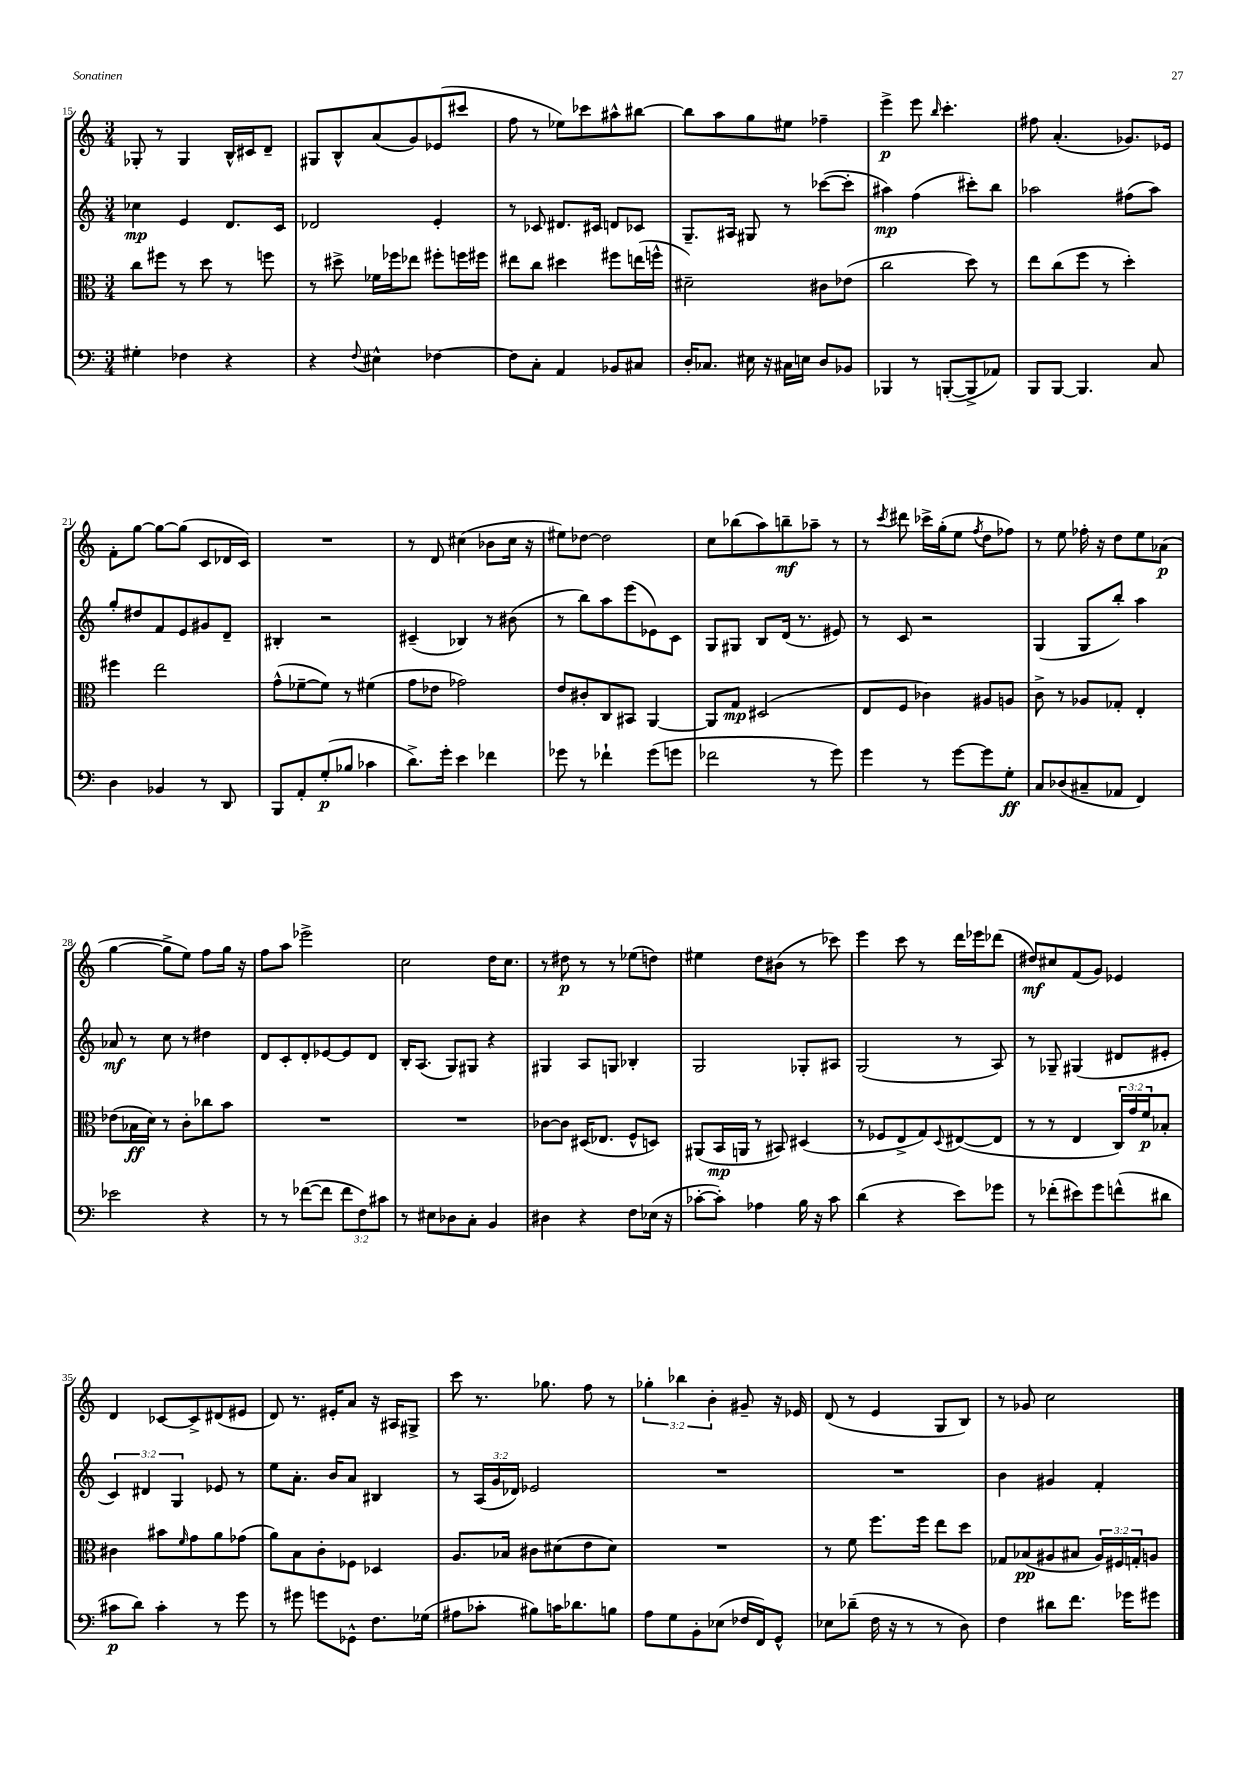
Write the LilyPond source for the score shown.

<<
\new StaffGroup <<
\new Staff = "s0" {
    \clef treble \key c \major \numericTimeSignature \time 3/4 \override Staff.TupletNumber.text = #tuplet-number::calc-fraction-text
    ges8-. r8 ges4 b16-^ cis'16 d'8-- |
    gis8 b8-^ a'8( g'8) ees'8( cis'''8 |
    f''8 r8 ees''8) ces'''8 ais''8-^ bis''8~ |
    bis''8 a''8 g''8 eis''8 fes''4-- |
    e'''4->\p e'''8 \grace { b''16 } c'''4.-. |
    fis''8 a'4.-.( ges'8.) ees'16 |
    f'8-. g''8~ g''8~ g''8( c'8 des'16 c'16) |
    R2. |
    r8 d'8 cis''4( bes'8 cis''16 r16 |
    eis''8) des''8~ des''2 |
    c''8 bes''8( a''8) b''8--\mf aes''8-- r8 |
    r8 \acciaccatura { c'''8 } dis'''8 ces'''16-> g''16-.( e''8 \acciaccatura { f''8 } d''8 fes''8) |
    r8 e''8 fes''16-. r16 d''8 e''8 aes'8\p( |
    g''4~ g''8-> e''8) f''8 g''16 r16 |
    f''8 a''8 ees'''2-> |
    c''2 d''16 c''8. |
    r8 dis''8\p r8 r8 ees''8( d''8) |
    eis''4 d''8 bis'8( r8 ces'''8) |
    e'''4 c'''8 r8 d'''16 ees'''16 des'''8( |
    dis''8\mf) cis''8 f'8( g'8) ees'4 |
    d'4 ces'8~ ces'8-> dis'8( eis'8 |
    d'8) r8. eis'16-. a'8 r16 ais16 gis8-> |
    c'''8 r8. ges''8. f''8 r8 |
    \tuplet 3/2 { ges''4-. bes''4 b'4-. } gis'8-- r16 ees'16 |
    d'8( r8 e'4 g8 b8) |
    r8 ges'8 c''2 \bar "|." |
}
\new Staff = "s1" {
    \clef treble \key c \major \numericTimeSignature \time 3/4 \override Staff.TupletNumber.text = #tuplet-number::calc-fraction-text
    ces''4\mp e'4 d'8. c'16 |
    des'2 e'4-. |
    r8 ces'8 dis'8. cis'16 d'8 ces'8 |
    g8.-- ais16 gis8 r8 ces'''8~( ces'''8-. |
    ais''4\mp) f''4( cis'''8-.) b''8 |
    aes''2 fis''8( aes''8) |
    g''8-. dis''8 f'8 e'8 gis'8 d'8-- |
    bis4-. r2 |
    cis'4--( bes4) r8 bis'8( |
    r8 b''8) a''8 e'''8( ees'8) c'8 |
    g8 gis8 b8 d'16( r8. eis'8) |
    r8 c'8 r2 |
    g4( g8 b''8-.) a''4 |
    aes'8\mf r8 c''8 r8 dis''4 |
    d'8 c'8-. d'8-. ees'8~ ees'8 d'8 |
    b16-. a8.( g8) gis8 r4 |
    gis4 a8 g8 bes4-. |
    g2 ges8-. ais8 |
    g2( r8 a8) |
    r8 ges8-- gis4( dis'8 eis'8-. |
    \tuplet 3/2 { c'4) dis'4 g4 } ees'8 r8 |
    e''8 a'8.-. b'16 a'8 bis4 |
    r8 \tuplet 3/2 { a16( g'16 des'16) } ees'2 |
    R2. |
    R2. |
    b'4 gis'4 f'4-. \bar "|." |
}
\new Staff = "s2" {
    \clef alto \key c \major \numericTimeSignature \time 3/4 \override Staff.TupletNumber.text = #tuplet-number::calc-fraction-text
    c''8 fis''8 r8 d''8 r8 f''8 |
    r8 dis''8-> fes'16 fes''16 ees''8 fis''8-. f''16 fis''16 |
    eis''8 c''8 dis''4 fis''8 e''16( f''16-^ |
    dis'2--) cis'8 ees'8( |
    c''2 d''8) r8 |
    e''8 c''8( f''8 r8 d''4-.) |
    fis''4 e''2 |
    g'8-^( fes'8~-- fes'8) r8 fis'4( |
    g'8 ees'8 ges'2) |
    e'8 cis'8-. c8 bis,8 a,4~ |
    a,8 g8\mp dis2( |
    e8 f8 ces'4) ais8 a8 |
    c'8-> r8 aes8 ges8-. e4-. |
    ees'8( bes16\ff d'16) r8 c'8-. ces''8 b'8 |
    R2. |
    R2. |
    ces'8~ ces'8 dis16( ees8. f8-^ d8) |
    ais,8( b,16\mp a,16 r8 bis,8) dis4( |
    r8 fes8 e8-> g8) \appoggiatura { d8 } eis8~( eis8 |
    r8 r8 e4 \tuplet 3/2 { c16) g'16 f'16\p } bes8-. |
    cis'4 bis'8 \grace { f'16 } g'8 a'8 ges'8( |
    a'8) b8 c'8-. fes8 des4 |
    a8. bes16 cis'8 dis'8( e'8 dis'8) |
    R2. |
    r8 f'8 f''8. f''16 e''8 d''8 |
    ges8 bes8\pp( ais8 bis8 \tuplet 3/2 { ais16) fis16 g16-. } a8 \bar "|." |
}
\new Staff = "s3" {
    \clef bass \key c \major \numericTimeSignature \time 3/4 \override Staff.TupletNumber.text = #tuplet-number::calc-fraction-text
    gis4-. fes4 r4 |
    r4 \appoggiatura { f8 } eis4-^ fes4~ |
    fes8 c8-. a,4 bes,8 cis8 |
    d16-. ces8. eis16 r16 cis16 e16 d8 bes,8 |
    bes,,4 r8 b,,8~-.( b,,8-> aes,8) |
    b,,8 b,,8~ b,,4. c8 |
    d4 bes,4 r8 d,8 |
    b,,8 a,8-. g8-.\p( bes8 ces'4 |
    d'8.->) g'16-. e'4 fes'4 |
    ges'8 r8 fes'4-! ges'8( g'8 |
    fes'2 r8 g'8) |
    g'4 r8 g'8~ g'8 g8-.\ff |
    c8 des8( cis8-- aes,8 f,4) |
    ees'2 r4 |
    r8 r8 fes'8~( fes'8 \tuplet 3/2 { fes'8 f8) cis'8 } |
    r8 eis8 des8 c8-. b,4 |
    dis4 r4 f8 ees16( r16 |
    ces'8~-. ces'8-.) aes4 b16 r16 ces'8 |
    d'4( r4 e'8) ges'8 |
    r8 fes'8-.( eis'8) g'8 f'8-^( dis'8 |
    cis'8\p d'8) cis'4-. r8 g'8 |
    r8 gis'8 g'8 ges,8-^ f8. ges16( |
    ais8 ces'8-. bis8) c'16 des'8. b8 |
    a8 g8 b,8-. ees8( fes16 f,16) g,8-^ |
    ees8 des'8--( f16 r16 r8 r8 d8) |
    f4 dis'8 f'8. ges'16 gis'8 \bar "|." |
}
>>
>>
\layout { \context { \Score currentBarNumber = #15 } }
